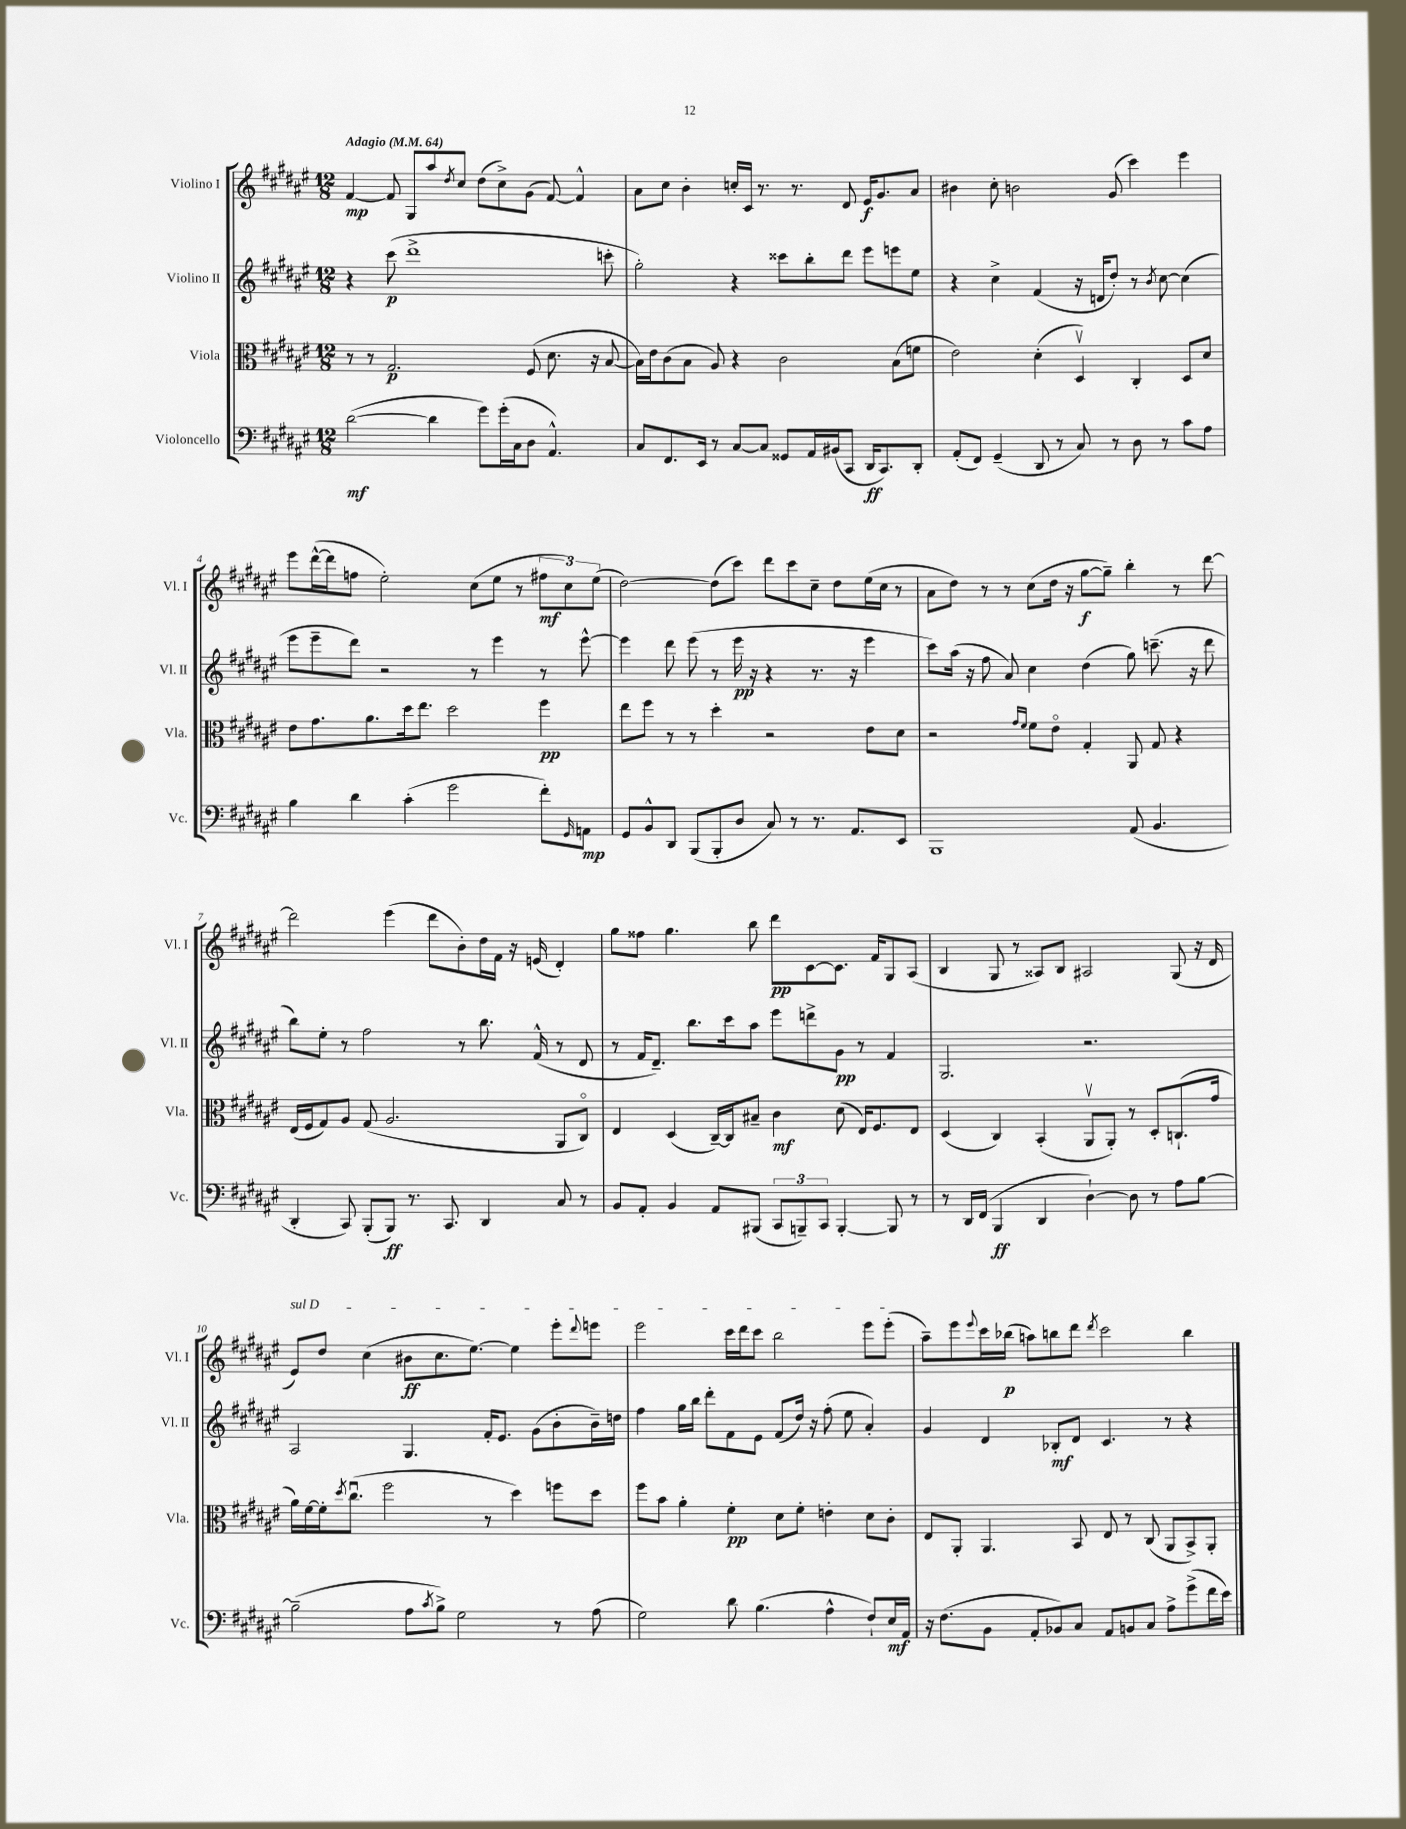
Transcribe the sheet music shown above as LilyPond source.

<<
\new StaffGroup <<
\new Staff = "s0" \with { instrumentName = "Violino I" shortInstrumentName = "Vl. I" } {
    \clef treble \key fis \major \numericTimeSignature \time 12/8 \tempo "Adagio" 4 = 64
    fis'4~\mp fis'8 gis8 ais''8 \acciaccatura { dis''8 } cis''8 dis''8( cis''8->) gis'8( fis'8~) fis'4-^ |
    ais'8 cis''8 b'4-. c''16-. cis'16 r8. r8. dis'8 eis'16\f gis'8. ais'8 |
    bis'4 cis''8-. b'2 gis'8( cis'''4) eis'''4 |
    eis'''8 dis'''16~-^( dis'''16 f''8 eis''2-.) cis''8( eis''8 r8 \tuplet 3/2 { fis''8\mf cis''8) eis''8( } |
    dis''2~) dis''8( cis'''8) dis'''8 cis'''8 cis''8-- dis''8 eis''16( cis''16 r8 |
    ais'8 dis''8) r8 r8 cis''8( dis''16 r16 gis''8~\f gis''8--) b''4-. r8 dis'''8~ |
    dis'''2 eis'''4( dis'''8 b'8-.) dis''16 fis'16 r16 e'16( dis'4-.) |
    gis''8 fisis''8 gis''4. b''8 dis'''8\pp cis'8~ cis'8. fis'16 gis8 ais8( |
    b4 gis8 r8 aisis8) b8 ais2 gis8( r16 dis'16 |
    \once \override TextSpanner.bound-details.left.text = \markup { \italic "sul D" } eis'8\startTextSpan) dis''8 cis''4( bis'8\ff cis''8. eis''8.~) eis''4 eis'''8-. \appoggiatura { dis'''8 } e'''8 |
    eis'''2 cis'''16 dis'''16 cis'''8 b''2 eis'''8 eis'''8-.\stopTextSpan( |
    ais''8--) eis'''8 \appoggiatura { eis'''8 } cis'''16 bes''16\p( a''8) b''8 dis'''8 \acciaccatura { dis'''8 } cis'''2 b''4 \bar "|." |
}
\new Staff = "s1" \with { instrumentName = "Violino II" shortInstrumentName = "Vl. II" } {
    \clef treble \key fis \major \numericTimeSignature \time 12/8
    r4 cis'''8\p( dis'''1-> c'''8-. |
    gis''2-.) r4 cisis'''8 b''8-. dis'''8 eis'''8 e'''8 eis''8 |
    r4 cis''4-> fis'4( r16 d'16 dis''8-.) r8 \acciaccatura { b'8 } cis''8~ cis''4( |
    eis'''8 eis'''8-- dis'''8) r2 r8 eis'''4 r8 eis'''8~-^ |
    eis'''4 dis'''8 eis'''8( r8 eis'''16\pp r16 r4 r8. r16 eis'''4 |
    cis'''8) ais''16( r16 fis''8 ais'8) cis''4 dis''4( gis''8) c'''8.--( r16 dis'''8 |
    b''8) eis''8-. r8 fis''2 r8 b''8. fis'16-^( r8 dis'8 |
    r8 fis'16 dis'8.--) b''8. cis'''16 ais''8 eis'''8 d'''8-> gis'8\pp r8 fis'4 |
    gis2. r2. |
    ais2 gis4. fis'16-. eis'8. gis'8( b'8-. b'16--) d''16 |
    fis''4 gis''16 b''16 dis'''8-. fis'8 eis'8 fis'8( dis''16) r16 fis''8-.( eis''8 ais'4-.) |
    gis'4 dis'4 bes8-.\mf dis'8 cis'4. r8 r4 \bar "|." |
}
\new Staff = "s2" \with { instrumentName = "Viola" shortInstrumentName = "Vla." } {
    \clef alto \key fis \major \numericTimeSignature \time 12/8
    r8 r8 gis2.\p fis8( dis'8. r16 b8~ |
    b16) eis'16 cis'8( b8 ais8) r4 cis'2 b8( f'8 |
    eis'2) dis'4-.( dis4\upbow) cis4-. dis8 dis'8 |
    eis'8 gis'8. ais'8. dis''16 eis''8. dis''2 fis''4\pp |
    eis''8 fis''8 r8 r8 dis''4-. r2 eis'8 dis'8 |
    r2 \grace { gis'16 fis'16 } fis'8 eis'8\flageolet gis4-. ais,8 gis8 r4 |
    eis16( fis16 gis8) ais8 gis8( ais2. ais,8 cis8\flageolet) |
    eis4 dis4( cis16~--) cis16 bis8-- cis'4\mf dis'8( eis16) fis8. eis8 |
    dis4( cis4) b,4-.( ais,8\upbow ais,8-.) r8 dis8-. c8.-!( gis'16 |
    ais'16) fis'16~ fis'16-. \acciaccatura { dis''8 } cis''8.\downbow( fis''2 r8 dis''4) f''8 dis''8 |
    fis''8 b'8 ais'4-. fis'4-.\pp dis'8 fis'8-. e'4-. dis'8 cis'8-. |
    eis8 ais,8-. ais,4. b,8 eis8 r8 cis8( ais,8 b,8->) ais,8-. \bar "|." |
}
\new Staff = "s3" \with { instrumentName = "Violoncello" shortInstrumentName = "Vc." } {
    \clef bass \key fis \major \numericTimeSignature \time 12/8
    dis'2~\mf( dis'4 gis'8) gis'16-.( cis16 dis8 ais,4.-^) |
    cis8 fis,8. eis,16 r8 cis8~ cis8 gisis,8 ais,16 bis,16( cis,8 dis,16\ff cis,8.) dis,8-. |
    ais,8-.( fis,8) gis,4--( dis,8 r8 cis8) r8 dis8 r8 cis'8 ais8 |
    b4 dis'4 cis'4-.( gis'2 fis'8-.) \grace { gis,16 } a,8\mp |
    gis,8 b,8-^ dis,8 b,,8( b,,8-. dis8 cis8) r8 r8. ais,8. eis,8 |
    b,,1 ais,8( b,4. |
    dis,4-. cis,8) b,,8-.( b,,8\ff) r8. cis,8. dis,4 cis8 r8 |
    b,8 ais,8-. b,4 ais,8 bis,,8( \tuplet 3/2 { cis,8 b,,8--) cis,8 } b,,4~-. b,,8 r8 |
    r8 dis,16 fis,16( b,,4\ff dis,4 dis4~-!) dis8 r8 ais8 b8~ |
    b2--( ais8 \acciaccatura { cis'8 } b8->) gis2 r8 ais8( |
    gis2) dis'8 b4.( ais4-^ fis8-!) eis16\mf ais,16 |
    r16 fis8.( b,8 ais,8-. bes,8) cis8 ais,8 b,8 cis8 ais8-> gis'8->( fis'16 eis'16) \bar "|." |
}
>>
>>
